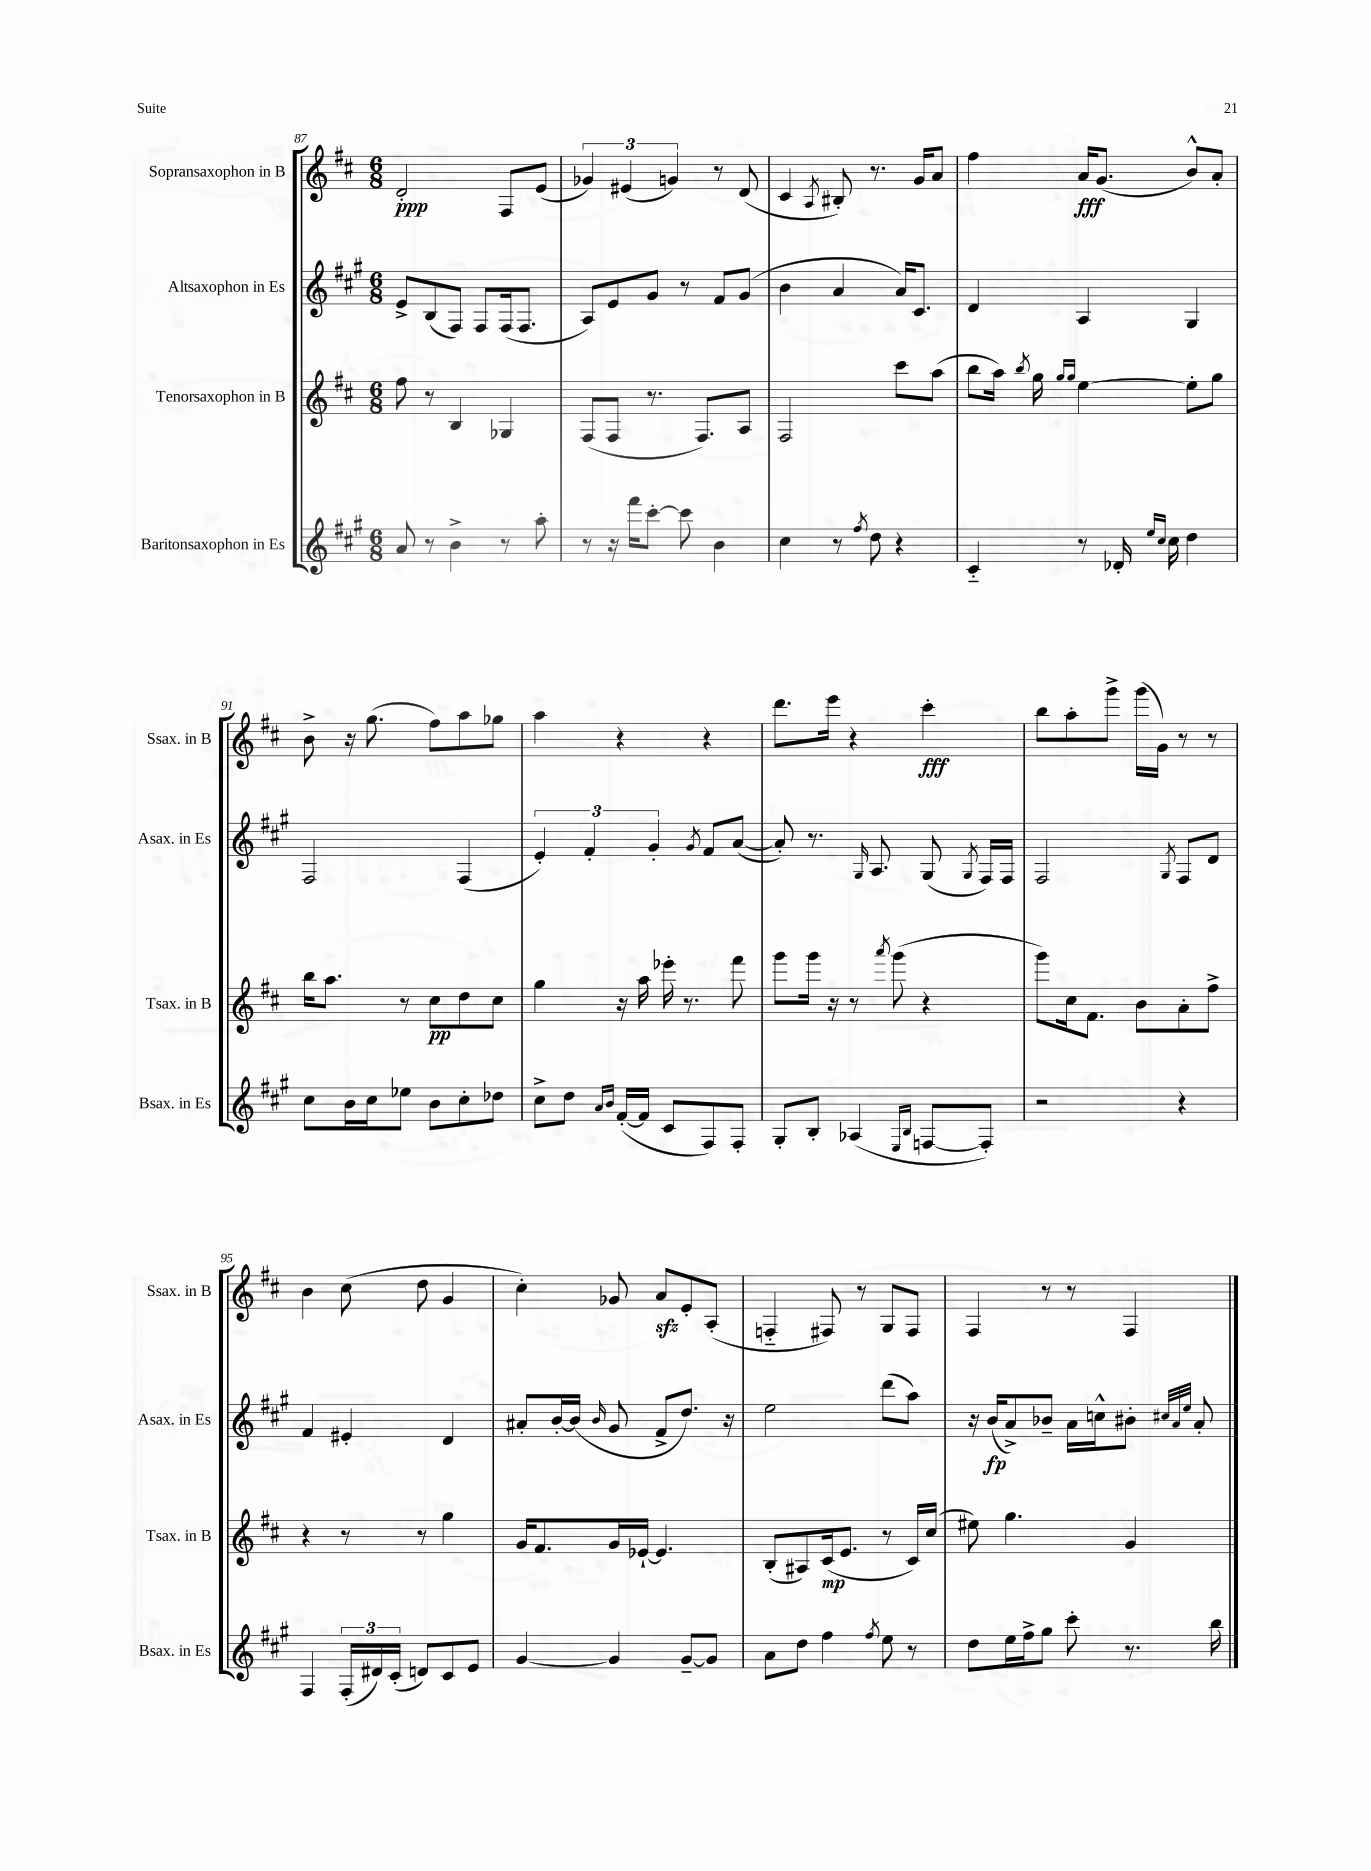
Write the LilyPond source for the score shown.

<<
\new StaffGroup <<
\new Staff = "s0" \with { instrumentName = "Sopransaxophon in B" shortInstrumentName = "Ssax. in B" } {
    \clef treble \key d \major \numericTimeSignature \time 6/8
    \autoBeamOff d'2-.\ppp fis8[ e'8]( |
    \tuplet 3/2 { ges'4) eis'4( g'4) } r8 d'8( |
    cis'4 \acciaccatura { a8 } bis8-.) r8. g'16[ a'8] |
    fis''4 a'16[\fff g'8.]( b'8[-^) a'8]-. |
    b'8-> r16 g''8.( fis''8[) a''8 ges''8] |
    a''4 r4 r4 |
    d'''8.[ e'''16] r4 cis'''4-.\fff |
    b''8[ a''8-. g'''8]-> g'''16[( g'16]) r8 r8 |
    b'4 cis''8( d''8 g'4 |
    cis''4-.) ges'8 a'8[\sfz e'8-. a8]-.( |
    f4-_ fis8) r8 g8[ fis8] |
    fis4 r8 r8 fis4 \bar "|." |
}
\new Staff = "s1" \with { instrumentName = "Altsaxophon in Es" shortInstrumentName = "Asax. in Es" } {
    \clef treble \key a \major \numericTimeSignature \time 6/8
    \autoBeamOff e'8[-> b8( fis8]) fis8[ fis16( fis8.] |
    a8[) e'8 gis'8] r8 fis'8[ gis'8]( |
    b'4 a'4 a'16[) cis'8.] |
    d'4 a4 gis4 |
    fis2 fis4( |
    \tuplet 3/2 { e'4-.) fis'4-. gis'4-. } \acciaccatura { gis'8 } fis'8[ a'8]~( |
    a'8-.) r8. \grace { gis16 } a8. gis8( \acciaccatura { gis8 } fis16[) fis16] |
    fis2 \acciaccatura { gis8 } fis8[ d'8] |
    fis'4 eis'4-. d'4 |
    ais'8[-. b'16~-. b'16]( \grace { b'16 } gis'8 fis'8[-> d''8.]) r16 |
    e''2 d'''8[( a''8]) |
    r16 b'16[\fp( a'8->) bes'8]-- a'16[ c''16-^ bis'8]-. \grace { cis''32[ a'32 e''32] } a'8-. \bar "|." |
}
\new Staff = "s2" \with { instrumentName = "Tenorsaxophon in B" shortInstrumentName = "Tsax. in B" } {
    \clef treble \key d \major \numericTimeSignature \time 6/8
    \autoBeamOff fis''8 r8 b4 ges4 |
    fis8[( fis8] r8. fis8.[) a8] |
    fis2 cis'''8[ a''8]( |
    b''8[ a''16]) \acciaccatura { b''8 } g''16 \grace { g''16[ g''16] } e''4~ e''8[-. g''8] |
    b''16[ a''8.] r8 cis''8[\pp d''8 cis''8] |
    g''4 r16 a''16 ees'''16-. r8. fis'''8 |
    g'''8[ g'''16] r16 r8 \acciaccatura { a'''8 } g'''8( r4 |
    g'''8[) cis''16 fis'8.] b'8[ a'8-. fis''8]-> |
    r4 r8 r8 g''4 |
    g'16[ fis'8. g'16 ees'16]~-! ees'4. |
    b8[-.( ais8) cis'16\mp( e'8.] r8 cis'16[) cis''16]( |
    eis''8) g''4. g'4 \bar "|." |
}
\new Staff = "s3" \with { instrumentName = "Baritonsaxophon in Es" shortInstrumentName = "Bsax. in Es" } {
    \clef treble \key a \major \numericTimeSignature \time 6/8
    \autoBeamOff a'8 r8 b'4-> r8 a''8-. |
    r8 r16 fis'''16[ cis'''8]~-. cis'''8 b'4 |
    cis''4 r8 \acciaccatura { fis''8 } d''8 r4 |
    cis'4-_ r8 des'16-. \grace { e''16[ cis''16] } cis''16 d''4 |
    cis''8[ b'16 cis''16 ees''8] b'8[ cis''8-. des''8] |
    cis''8[-> d''8] \grace { a'16[ b'16] } fis'16[~-.( fis'16] cis'8[ fis8) fis8]-. |
    gis8[-. b8]-. aes4( \grace { e16[ b16] } f8[~ f8]-.) |
    r2 r4 |
    fis4 \tuplet 3/2 { fis16[-.( dis'16) cis'16]-.( } d'8[) cis'8 e'8] |
    gis'4~ gis'4 gis'8[~-- gis'8] |
    a'8[ d''8] fis''4 \acciaccatura { fis''8 } e''8 r8 |
    d''8[ e''16 fis''16-> gis''8] cis'''8-. r8. b''16 \bar "|." |
}
>>
>>
\layout { \context { \Score currentBarNumber = #87 } }
